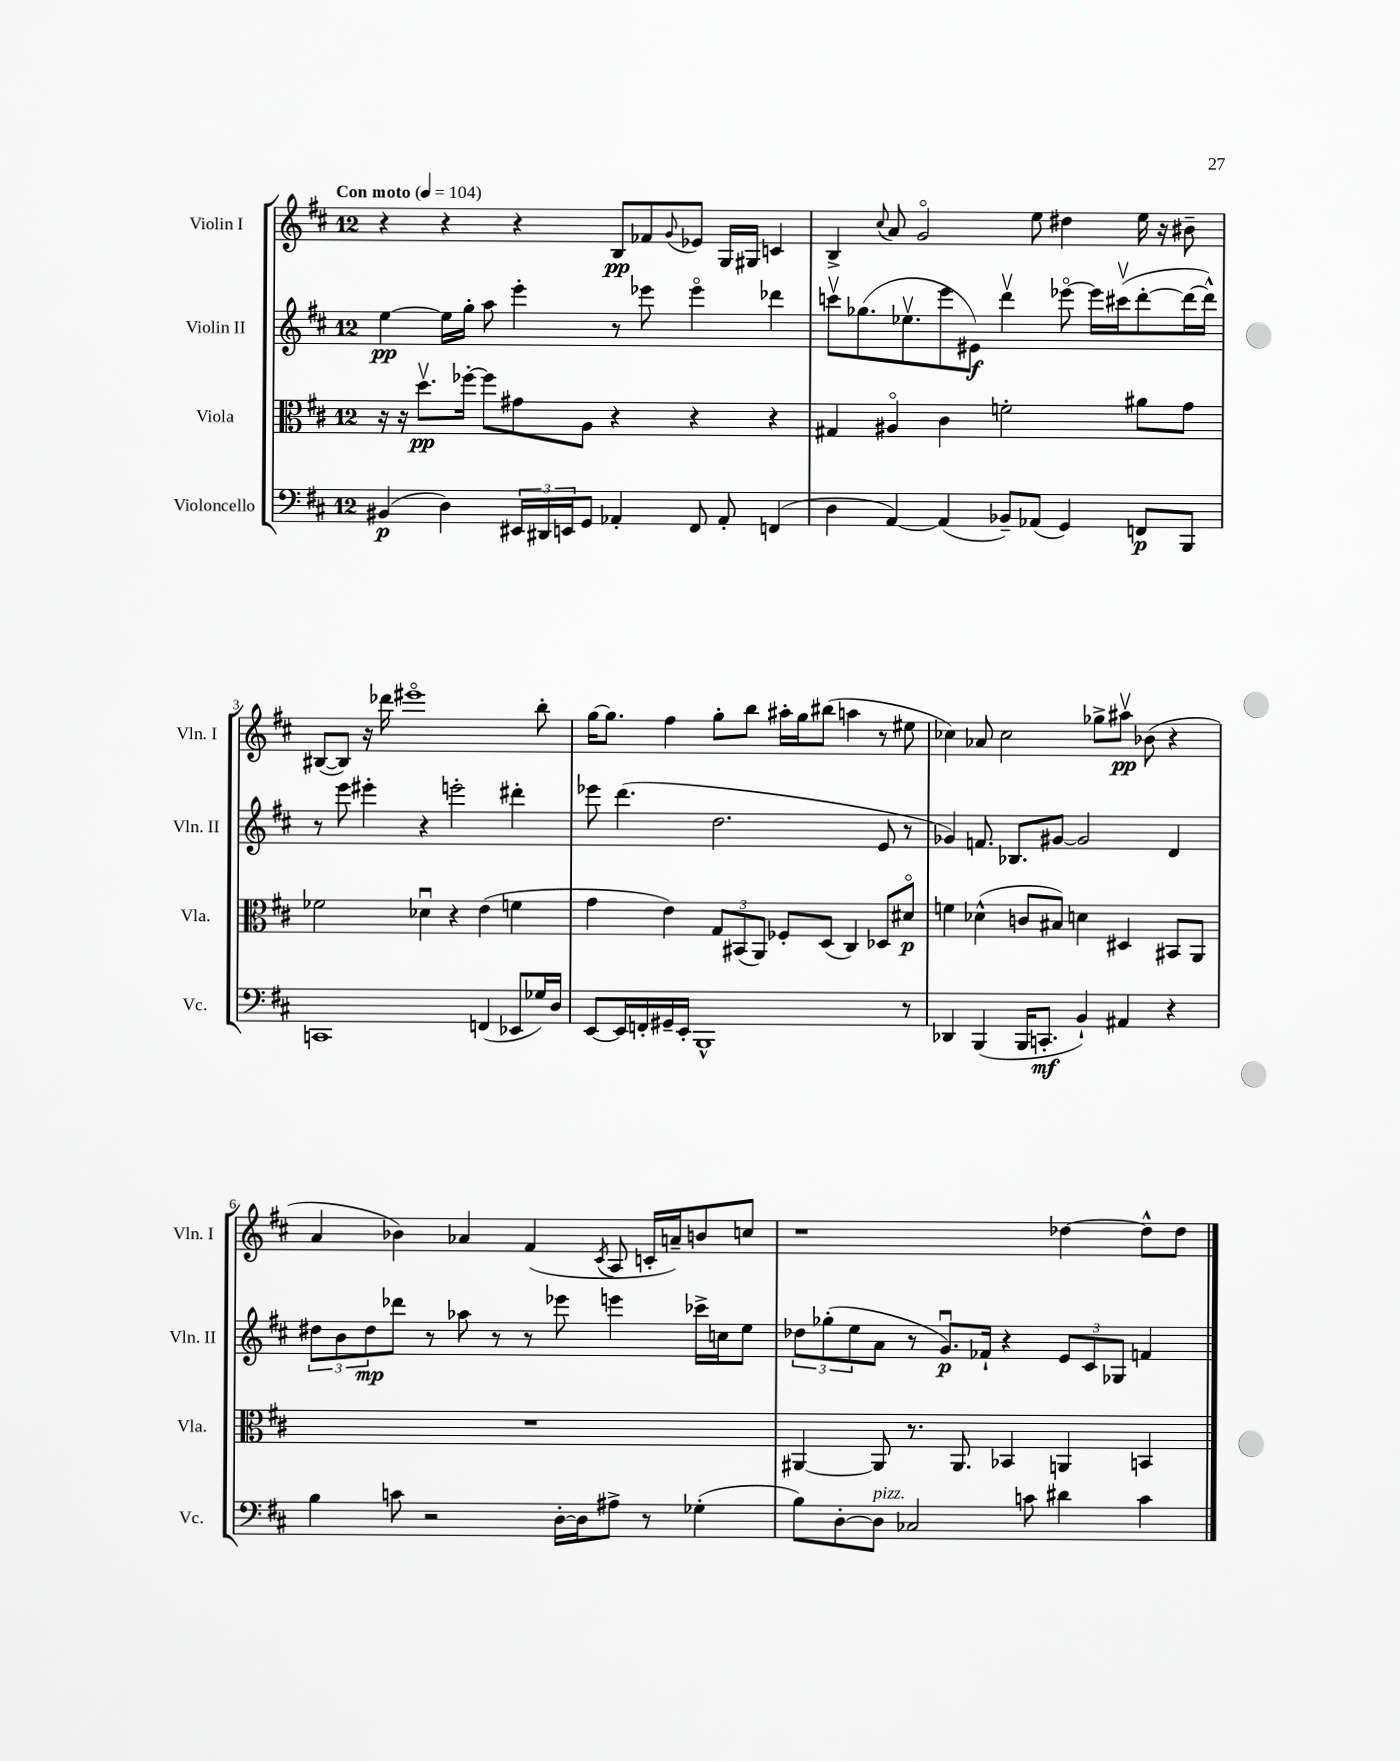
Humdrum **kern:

**kern	**kern	**kern	**kern
*staff4	*staff3	*staff2	*staff1
*clefF4	*clefC3	*clefG2	*clefG2
*k[f#c#]	*k[f#c#]	*k[f#c#]	*k[f#c#]
*M12/8	*M12/8	*M12/8	*M12/8
*MM104	*MM104	*MM104	*MM104
(4BB#	16r	[4ee	4r
.	16r	.	.
.	8.ddv	.	.
4D)	.	16ee]	4r
.	[16ff-'	16gg'	.
.	8ff-]	8aa	.
24EE#	8g#	4eee'	4r
24DD#	.	.	.
24EE	.	.	.
8GG	8A	.	.
4AA-'	4r	8r	8B
.	.	8eee-	8f-
.	.	.	8qqg
8FF#	4r	4eee-o	8e-
8AA-'	.	.	16G
.	.	.	16G#
(4FF	4r	4ddd-	4c
=	=	=	=
4D	4G#	8cccv	4B^
.	.	(8.gg-	.
.	.	.	8qqcc#
[4AA)	4A#o	.	8a
.	.	8.ee-v	.
.	.	.	2go
(4AA]	4c#	8eee	.
.	.	8e#)	.
8BB-~)	2f'	4dddv	.
(8AA-	.	.	8ee
4GG)	.	[8eee-o	4dd#
.	.	16eee-]	.
.	.	(16ccc#v	.
8FF	8a#	[8ddd'	16ee
.	.	.	16r
8BBB	8g	16ddd_	8b#~
.	.	16ddd^^])	.
=	=	=	=
1CC	2f-	8r	([8B#
.	.	8eee	8B#])
.	.	4eee#'	16r
.	.	.	16ddd-
.	.	.	1eee#o
.	4d-u	4r	.
.	4r	2eee'	.
(4FF	(4e	.	.
8EE-	4f	4ddd#'	.
16G-)	.	.	8bb'
16D	.	.	.
=	=	=	=
[8EE	4g	8eee-	[16gg
.	.	.	8.gg]
16EE]	.	(4.ddd	.
16FF'	.	.	.
16GG#~	4e)	.	4ff#
16EE'	.	.	.
1BBB^^	.	.	.
.	12G	2.dd	8gg'
.	(12BB#	.	.
.	.	.	8bb
.	12AA)	.	.
.	8F-'	.	16aa#'
.	.	.	16gg
.	(8D	.	(8bb#
.	4C#)	.	4aa
.	8D-	8e	8r
8r	8d#o	8r	8ee#
=	=	=	=
4DD-	4f	4g-)	4cc-)
(4BBB	(4d-^^	8.f	8a-
.	.	.	2cc-
.	.	8.B-	.
16BBB	8c	.	.
8.CC'	.	.	.
.	8B#)	[8g#	.
4BB`)	4d	2g#]	.
.	.	.	8gg-^
4AA#	4D#	.	8aa#v
.	.	.	(8b-
4r	8BB#	4d	4r
.	8AA	.	.
=	=	=	=
4B	1.r	12dd#	4a
.	.	12b	.
.	.	12dd#	.
8c	.	8ddd-	4b-)
2r	.	8r	.
.	.	8aa-	4a-
.	.	8r	.
.	.	8r	(4f#
[16D'	.	8eee-	.
16D]	.	.	.
.	.	.	8qc#
8A#^	.	4eee	8A
8r	.	.	16c'
.	.	.	16a~)
(4G-'	.	16ccc-^	8b
.	.	16cc	.
.	.	8ee	8cc
=	=	=	=
8B)	[4AA#	12dd-	1r
.	.	(12gg-'	.
[8D'	.	.	.
.	.	12ee	.
8D]	8AA#]	8a	.
2C-	8.r	8r	.
.	.	8.gu)	.
.	8.AA#	.	.
.	.	16f-`	.
.	4BB-	4r	.
8c	.	.	.
4d#	4AA	12e	[4dd-
.	.	12c#	.
.	.	12G-	.
4c	4BB	4f	8dd-^^]
.	.	.	8dd-
==	==	==	==
*-	*-	*-	*-
